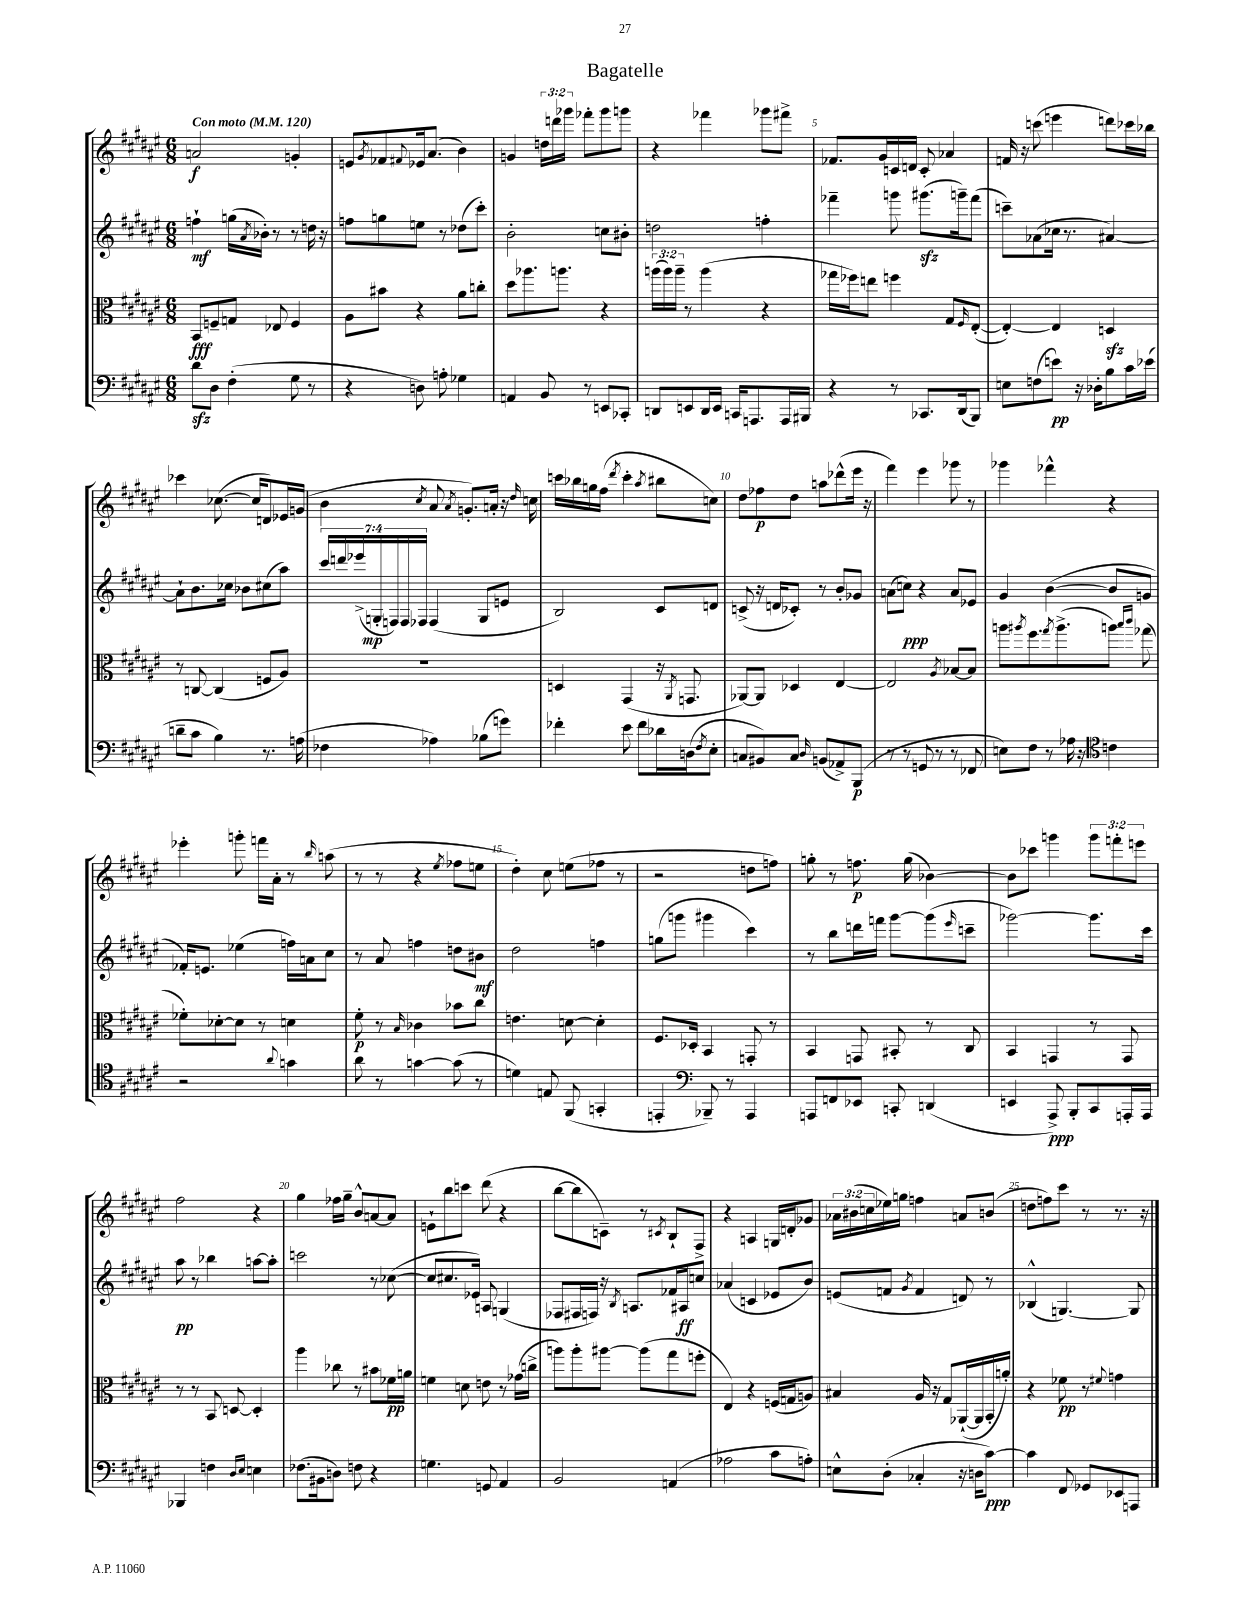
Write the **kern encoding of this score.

**kern	**kern	**kern	**kern
*staff4	*staff3	*staff2	*staff1
*clefF4	*clefC3	*clefG2	*clefG2
*k[f#c#g#d#a#e#]	*k[f#c#g#d#a#e#]	*k[f#c#g#d#a#e#]	*k[f#c#g#d#a#e#]
*M6/8	*M6/8	*M6/8	*M6/8
*MM120	*MM120	*MM120	*MM120
8d#	8BB	4ff`	2a
8D#	8F~	.	.
(4F#'	8G	(16gg	.
.	.	8qa#	.
.	.	16b-')	.
.	8E-	8r	.
8G#	4F	8r	4g'
8r	.	16dd	.
.	.	16r	.
=	=	=	=
4r	8A#	8ff	8e
.	.	.	8qg#
.	8b#	8gg	8f-
.	.	.	8qqf#
8D)	4r	8ee	16e-
.	.	.	(8.a#
8A'	.	8r	.
4G-	8a#	(8dd-	4b)
.	8cc'	8ccc#')	.
=	=	=	=
4AA	8dd#	2b'	4g
.	8.aa-	.	.
8BB	.	.	24dd
.	.	.	24ddd
.	8.aa	.	.
.	.	.	24ggg-
8r	.	.	8fff-'
8EE	4r	8cc	8ggg-
8CC-'	.	8b#'	8ggg
=	=	=	=
8DD	(24aa	2dd	4r
.	24aa)	.	.
.	24aa~	.	.
8EE	8r	.	.
16DD	(4aa	.	4fff-
16EE	.	.	.
16CC	.	.	.
8.AAA	.	.	.
.	4r	4ff'	8ggg-
16AAA	.	.	8fff#^
16BBB#	.	.	.
=	=	=	=
4r	16gg-	4fff-~	8.f-
.	16ff-)	.	.
.	8ee	.	.
.	.	.	16g#
8r	4ff	8ggg	16c
.	.	.	16d
8.CC-	.	(8.ggg#	8c'
.	8G#	.	4a-
(16DD#	.	16ggg~)	.
.	16qqF#	.	.
8BBB)	([8E#'	(8fff-	.
=	=	=	=
8E	4E#'_)	8ccc~)	16f
.	.	.	16r
(8F	.	(8a-	(8ccc
8e)	4E#]	16cc-	4eee
.	.	8.r	.
16r	.	.	.
16D-'	.	.	.
8B	4D	[4a#)	8ddd)
16c#	.	.	16ccc-
(16e-	.	.	16bb-
=	=	=	=
8d~	8r	8a#`]	4ccc-
8c#	[8C	8.b	.
4B)	(4C]	.	([8.cc-
.	.	16cc-	.
.	.	8b-	.
.	.	.	16cc-]
8.r	8F	(8cc#	8d)
.	8A#)	8aa#)	16e-
(16A	.	.	(16g
=	=	=	=
4F-	2.r	28ccc#	4b
.	.	28ddd	.
.	.	(28eee-^	.
.	.	28G'	.
.	.	28F)	.
.	.	28F	.
.	.	28F-	.
.	.	.	8qcc#
4A-)	.	(4F-	8a#
.	.	.	8qa#
.	.	.	8.g')
(8B-	.	8G	.
.	.	.	16a'
8g)	.	8e	16r
.	.	.	16qqdd#
.	.	.	16cc
=	=	=	=
4f-'	4D	2B)	16ccc
.	.	.	16bb-
.	.	.	16gg
.	.	.	(16ff#
.	.	.	8qddd#
8e#	(4GG#	.	4ccc'
8f-	.	.	.
.	.	.	8qaa#
16d-	16r	8c#	8bb#
.	8qAA#	.	.
(16D	8.GG	.	.
8qF#	.	.	.
8E#'	.	8d	8cc)
=	=	=	=
8C	[8AA-)	(8c^	8dd#
8BB#)	8AA-]	16r	8ff-
.	.	16d	.
8C	4D-	8c-')	8dd#
16qqD#	.	.	.
(8BB	.	8r	8aa
8AA-^)	[4E#	8b'	(8ddd-^^
(8BBB	.	8g-	16eee#
.	.	.	16r
=	=	=	=
8r	2E#]	(8a	4fff#)
8r	.	8cc)	.
8GG	.	4r	4eee#
8r	.	.	.
.	8qA#	.	.
8r	[8B-	8a	8ggg-
8FF-	8B-]	8e-	8r
=	=	=	=
8E)	8aa	4g#	4ggg-
.	8qaa#	.	.
8F#	8.ff#	.	.
8r	.	([4b	4fff-^^
.	8qgg#	.	.
.	(8.aa#^	.	.
16A-	.	.	.
16r	.	.	.
*clefC4	*	*	*
4c	8aa)	8b]	4r
.	16qqbb	.	.
.	16qqccc#	.	.
.	(8gg-	8g	.
=	=	=	=
2r	8f-')	16f-')	4eee-'
.	.	8.e	.
.	[8d-'	.	.
.	8d-]	(4ee-	8ggg'
.	8r	.	16fff
.	.	.	16a#'
8qqa#	.	.	.
4g	4d	16ff)	8r
.	.	16a	.
.	.	.	16qqbb
.	.	8cc#	(8aa
=	=	=	=
8a#	8f#'	8r	8r
8r	8r	8a#	8r
.	16qqB	.	.
[4g	4c-	4ff	4r
.	.	.	8qee#
(8g]	8b-	8dd	8ff-
8r	8cc#	8b#	8ee
=	=	=	=
4d)	4.e	2dd#	4dd#')
8E	.	.	8cc#
(8FF#	[8d	.	(8ee
4GG'	4d']	4ff	8ff-
.	.	.	8r
=	=	=	=
4EE'	8.F#	(8gg	2r
.	.	8ggg	.
.	16D-'	.	.
*clefF4	*	*	*
8BBB-~)	4BB	4ggg#	.
8r	.	.	.
4AAA#	8GG'	4ccc#)	8dd
.	8r	.	8ff)
=	=	=	=
8AAA	4BB	8r	8gg'
8FF	.	8bb	8r
8EE-	8GG	16ddd	8.ff
.	.	16fff	.
8CC'	8BB#'	[8ggg#	.
.	.	.	(16gg
(4DD	8r	(8ggg#]	[4b-)
.	.	16qqeee#	.
.	8C#	8ccc~	.
=	=	=	=
4EE	4BB	[2ggg-)	8b-]
.	.	.	8ccc-
8AAA#^)	4GG	.	4ggg
8BBB'	.	.	.
8CC#	8r	8.ggg-]	12ggg
.	.	.	12fff'
16AAA'	8GG	.	.
.	.	.	12eee
16AAA	.	16ccc#	.
=	=	=	=
4BBB-	8r	8aa#	2ff#
.	8r	8r	.
4F	8BB	4bb-	.
.	[8D	.	.
16qqD#	.	.	.
16qqE#	.	.	.
4E	4D']	[8aa	4r
.	.	8aa']	.
=	=	=	=
(8.F-	4aa#	2ccc	4gg#
16BB#	.	.	.
8D)	8cc-	.	16ff-
.	.	.	16gg#~
8F	8r	.	8b^^
4r	8b#	8r	[8a
.	16f-	([8cc-	8a]
.	16a	.	.
=	=	=	=
4.G	4f	8cc-]	8e`
.	.	8.cc#	8bb
.	8d	.	8ccc
.	.	16e-)	.
8GG	8e	8A	(8ddd#
4AA#	8r	(4G	4r
.	(16g-	.	.
.	16cc^	.	.
=	=	=	=
2BB	8aa)	8F-	[8bb
.	8aa'	16F#	8bb]
.	.	16F)	.
.	[8aa#	16r	8c~)
.	.	8qB	.
.	.	8.A	.
.	(8aa#]	.	8r
.	.	.	8qc#
(4AA	8gg#	16f-	8B`
.	.	16A#	.
.	8ff'	8cc	8F#^
=	=	=	=
2A-	4E#)	(4a-	4r
.	4r	4c	4A
8c#	(16F	8e-	16G
.	16G	.	16d'
8A')	8A)	8b)	8g-
=	=	=	=
8E^^	4B#	(8e	24a-
.	.	.	(24b#
.	.	.	24cc
(8D#'	.	8f	16ee-)
.	.	.	16gg
.	.	8qg#	.
4C-'	16A#	4f	4ff
.	16r	.	.
.	8G#	.	.
16r	([16AA-`	8d)	8a
16D	16AA-]	.	.
[8c#)	16BB'	8r	(8b
.	16a')	.	.
=	=	=	=
4c#]	4r	(4B-^^	8dd
.	.	.	8ff)
8FF#	8f-	[4.G)	8ccc#
8GG-	8r	.	8r
.	8qqf#	.	.
8EE-	4g	.	8.r
8AAA	.	8G]	.
.	.	.	16r
==	==	==	==
*-	*-	*-	*-
